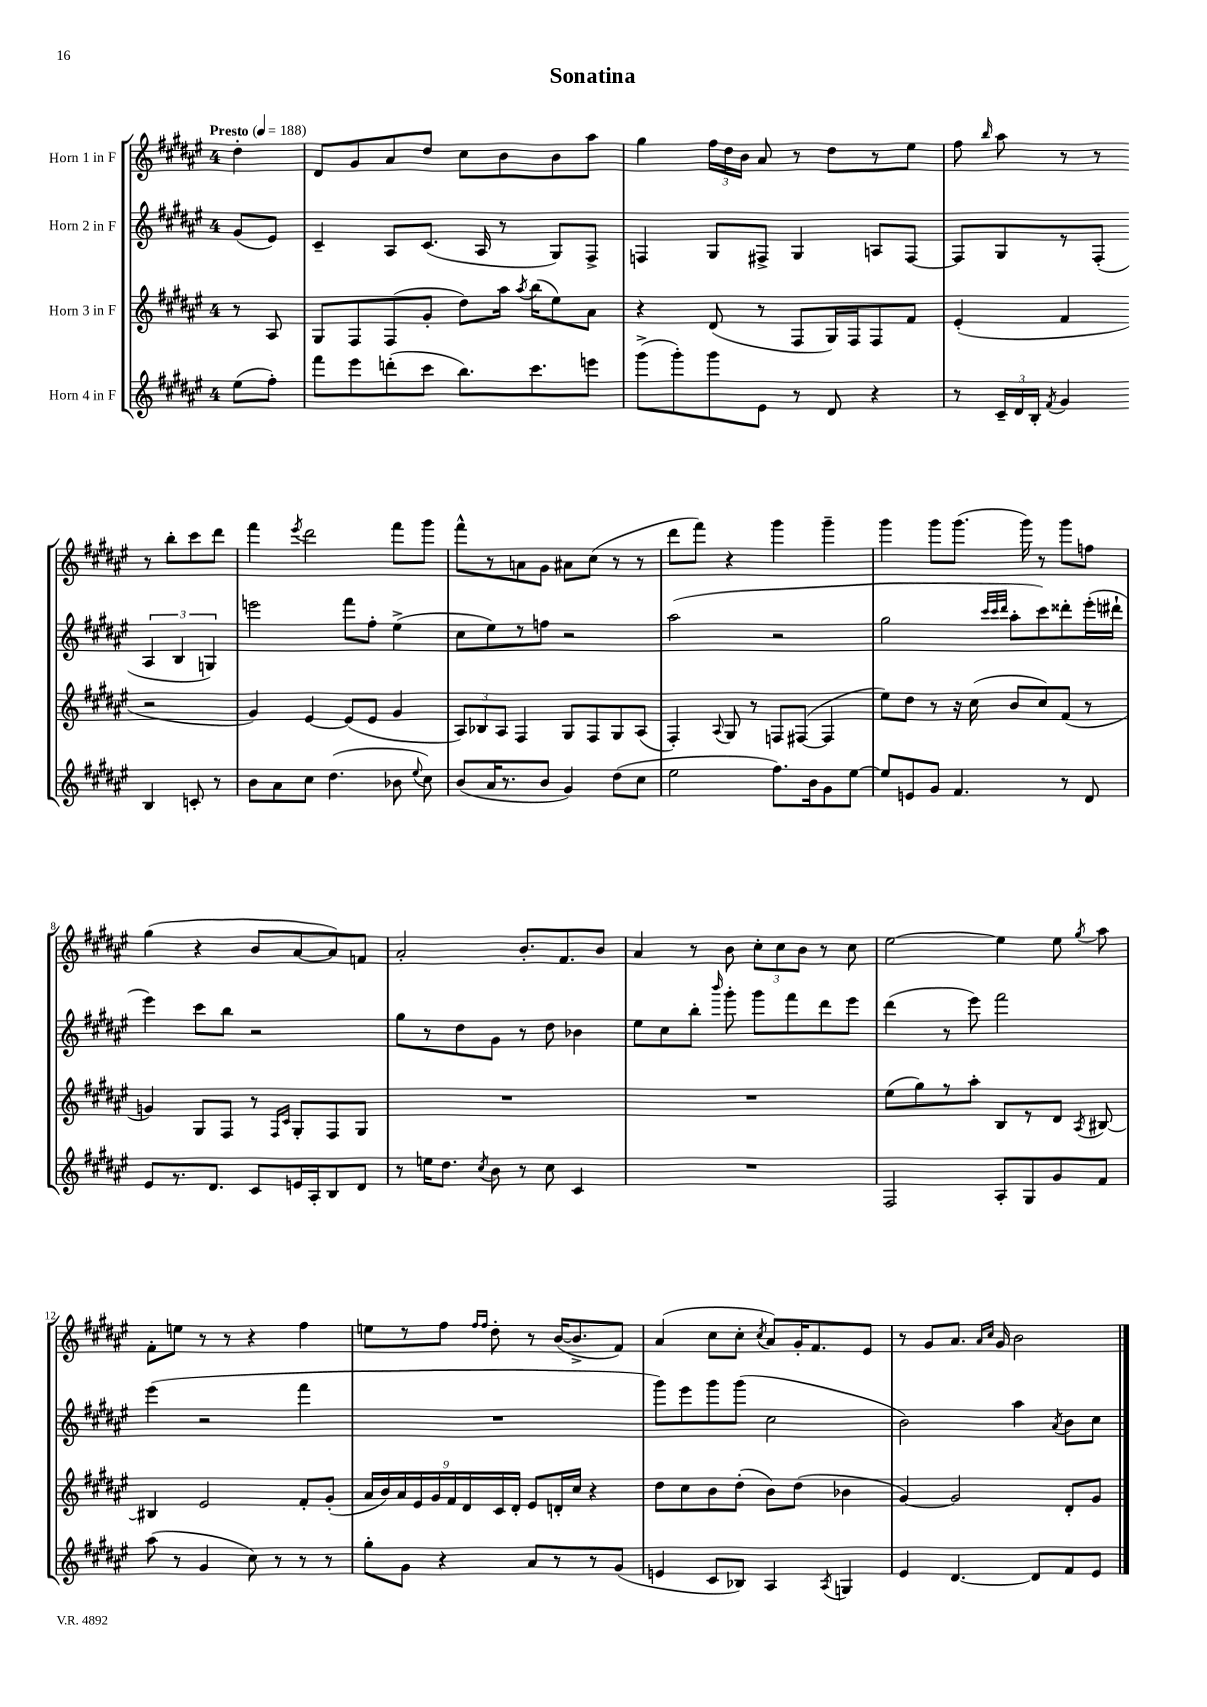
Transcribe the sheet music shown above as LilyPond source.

\header { title = "Sonatina" }
<<
\new StaffGroup <<
\new Staff = "s0" \with { instrumentName = "Horn 1 in F" } {
    \clef treble \key fis \major \once \override Staff.TimeSignature.style = #'single-digit \time 4/4 \partial 4 \tempo "Presto" 4 = 188
    \autoBeamOff dis''4-. |
    dis'8[ gis'8 ais'8 dis''8] cis''8[ b'8 b'8 ais''8] |
    gis''4 \tuplet 3/2 { fis''16[ dis''16 b'16] } ais'8 r8 dis''8[ r8 eis''8] |
    fis''8 \grace { b''16 } ais''8 r8 r8 r8 b''8[-. cis'''8 dis'''8] |
    fis'''4 \acciaccatura { eis'''8 } dis'''2 fis'''8[ gis'''8] |
    fis'''8[-^ r8 a'8 gis'8] ais'8[ cis''8]( r8 r8 |
    dis'''8[ fis'''8]) r4 gis'''4 gis'''4-- |
    gis'''4 gis'''8[ gis'''8.]( gis'''16) r8 gis'''8[ f''8] |
    gis''4( r4 b'8[ ais'8~ ais'8) f'8] |
    ais'2-. b'8.[-. fis'8. b'8] |
    ais'4 r8 b'8 \tuplet 3/2 { cis''8[-. cis''8 b'8] } r8 cis''8 |
    eis''2~ eis''4 eis''8 \acciaccatura { gis''8 } ais''8 |
    fis'8[-. e''8] r8 r8 r4 fis''4 |
    e''8[ r8 fis''8] \grace { fis''16[ fis''16] } dis''8-. r8 b'16[~( b'8.-> fis'8]) |
    ais'4( cis''8[ cis''8]-. \acciaccatura { cis''8 } ais'8[) gis'16-. fis'8. eis'8] |
    r8 gis'8[ ais'8.] \grace { ais'16[ cis''16] } gis'16 b'2 \bar "|." |
}
\new Staff = "s1" \with { instrumentName = "Horn 2 in F" } {
    \clef treble \key fis \major \once \override Staff.TimeSignature.style = #'single-digit \time 4/4 \partial 4
    \autoBeamOff gis'8[( eis'8]) |
    cis'4-- ais8[ cis'8.]( ais16 r8 gis8[) fis8]-> |
    f4 gis8[ fis8]-> gis4 a8[ fis8]~ |
    fis8[ gis8 r8 fis8]-.( \tuplet 3/2 { ais4 b4 g4) } |
    e'''2 fis'''8[ fis''8]-. eis''4->( |
    cis''8[ eis''8) r8 f''8] r2 |
    ais''2( r2 |
    gis''2 \grace { cis'''32[ cis'''32 dis'''32] } ais''8[-. cis'''8) disis'''8-. eis'''16-.( dis'''16]-! |
    eis'''4) cis'''8[ b''8] r2 |
    gis''8[ r8 dis''8 gis'8] r8 dis''8 bes'4 |
    eis''8[ cis''8 b''8]-. \grace { b'''16 } gis'''8-. gis'''8[ fis'''8 dis'''8 eis'''8] |
    dis'''4( r8 eis'''8) fis'''2 |
    eis'''4( r2 fis'''4 |
    R1 |
    gis'''8[) eis'''8 gis'''8 gis'''8]( cis''2 |
    b'2) ais''4 \acciaccatura { ais'8 } b'8[ cis''8] \bar "|." |
}
\new Staff = "s2" \with { instrumentName = "Horn 3 in F" } {
    \clef treble \key fis \major \once \override Staff.TimeSignature.style = #'single-digit \time 4/4 \partial 4
    \autoBeamOff r8 ais8 |
    gis8[ fis8 fis8( gis'8]-. dis''8[) ais''16] \acciaccatura { ais''8 } b''16[( eis''8) ais'8] |
    r4 dis'8( r8 fis8[ gis16) fis16 fis8 fis'8] |
    eis'4-.( fis'4 r2 |
    gis'4) eis'4~ eis'8[( eis'8] gis'4 |
    \tuplet 3/2 { ais8[) bes8 ais8] } fis4 gis8[ fis8 gis8 ais8]( |
    fis4-.) \appoggiatura { ais8 } gis8 r8 f8[ fis8]~( fis4 |
    eis''8[) dis''8] r8 r16 cis''16( b'8[ cis''8) fis'8]( r8 |
    g'4) gis8[ fis8] r8 \grace { fis16[ cis'16] } gis8[-. fis8 gis8] |
    R1 |
    R1 |
    eis''8[( gis''8) r8 ais''8]-. b8[ r8 dis'8] \acciaccatura { ais8 } bis8~ |
    bis4 eis'2 fis'8[-. gis'8]-.( |
    \tuplet 9/8 { ais'16[ b'16) ais'16 eis'16 gis'16 fis'16 dis'16 cis'16 dis'16]-. } eis'8[ d'16-. cis''16] r4 |
    dis''8[ cis''8 b'8 dis''8]-.( b'8[) dis''8]( bes'4 |
    gis'4~) gis'2 dis'8[-. gis'8] \bar "|." |
}
\new Staff = "s3" \with { instrumentName = "Horn 4 in F" } {
    \clef treble \key fis \major \once \override Staff.TimeSignature.style = #'single-digit \time 4/4 \partial 4
    \autoBeamOff eis''8[( fis''8]-.) |
    fis'''8[ eis'''8 d'''8-.( cis'''8] b''8.[) cis'''8. e'''8] |
    gis'''8[->( gis'''8-.) gis'''8 eis'8] r8 dis'8 r4 |
    r8 \tuplet 3/2 { cis'16[-- dis'16 b16]-. } \acciaccatura { fis'8 } gis'4 b4 c'8-. r8 |
    b'8[ ais'8 cis''8] dis''4.( bes'8 \appoggiatura { eis''8 } cis''8) |
    b'8[( ais'16 r8. b'8] gis'4) dis''8[( cis''8] |
    eis''2 fis''8.[) b'16 gis'8 eis''8]~ |
    eis''8[ e'8 gis'8] fis'4. r8 dis'8 |
    eis'8[ r8. dis'8.] cis'8[ e'16 ais16-. b8 dis'8] |
    r8 e''16[ dis''8.] \acciaccatura { cis''8 } b'8 r8 cis''8 cis'4 |
    R1 |
    fis2 ais8[-. gis8 gis'8 fis'8] |
    ais''8( r8 gis'4 cis''8) r8 r8 r8 |
    gis''8[-. gis'8] r4 ais'8[ r8 r8 gis'8]( |
    e'4 cis'8[ bes8]) ais4 \acciaccatura { ais8 } g4 |
    eis'4 dis'4.~ dis'8[ fis'8 eis'8] \bar "|." |
}
>>
>>
